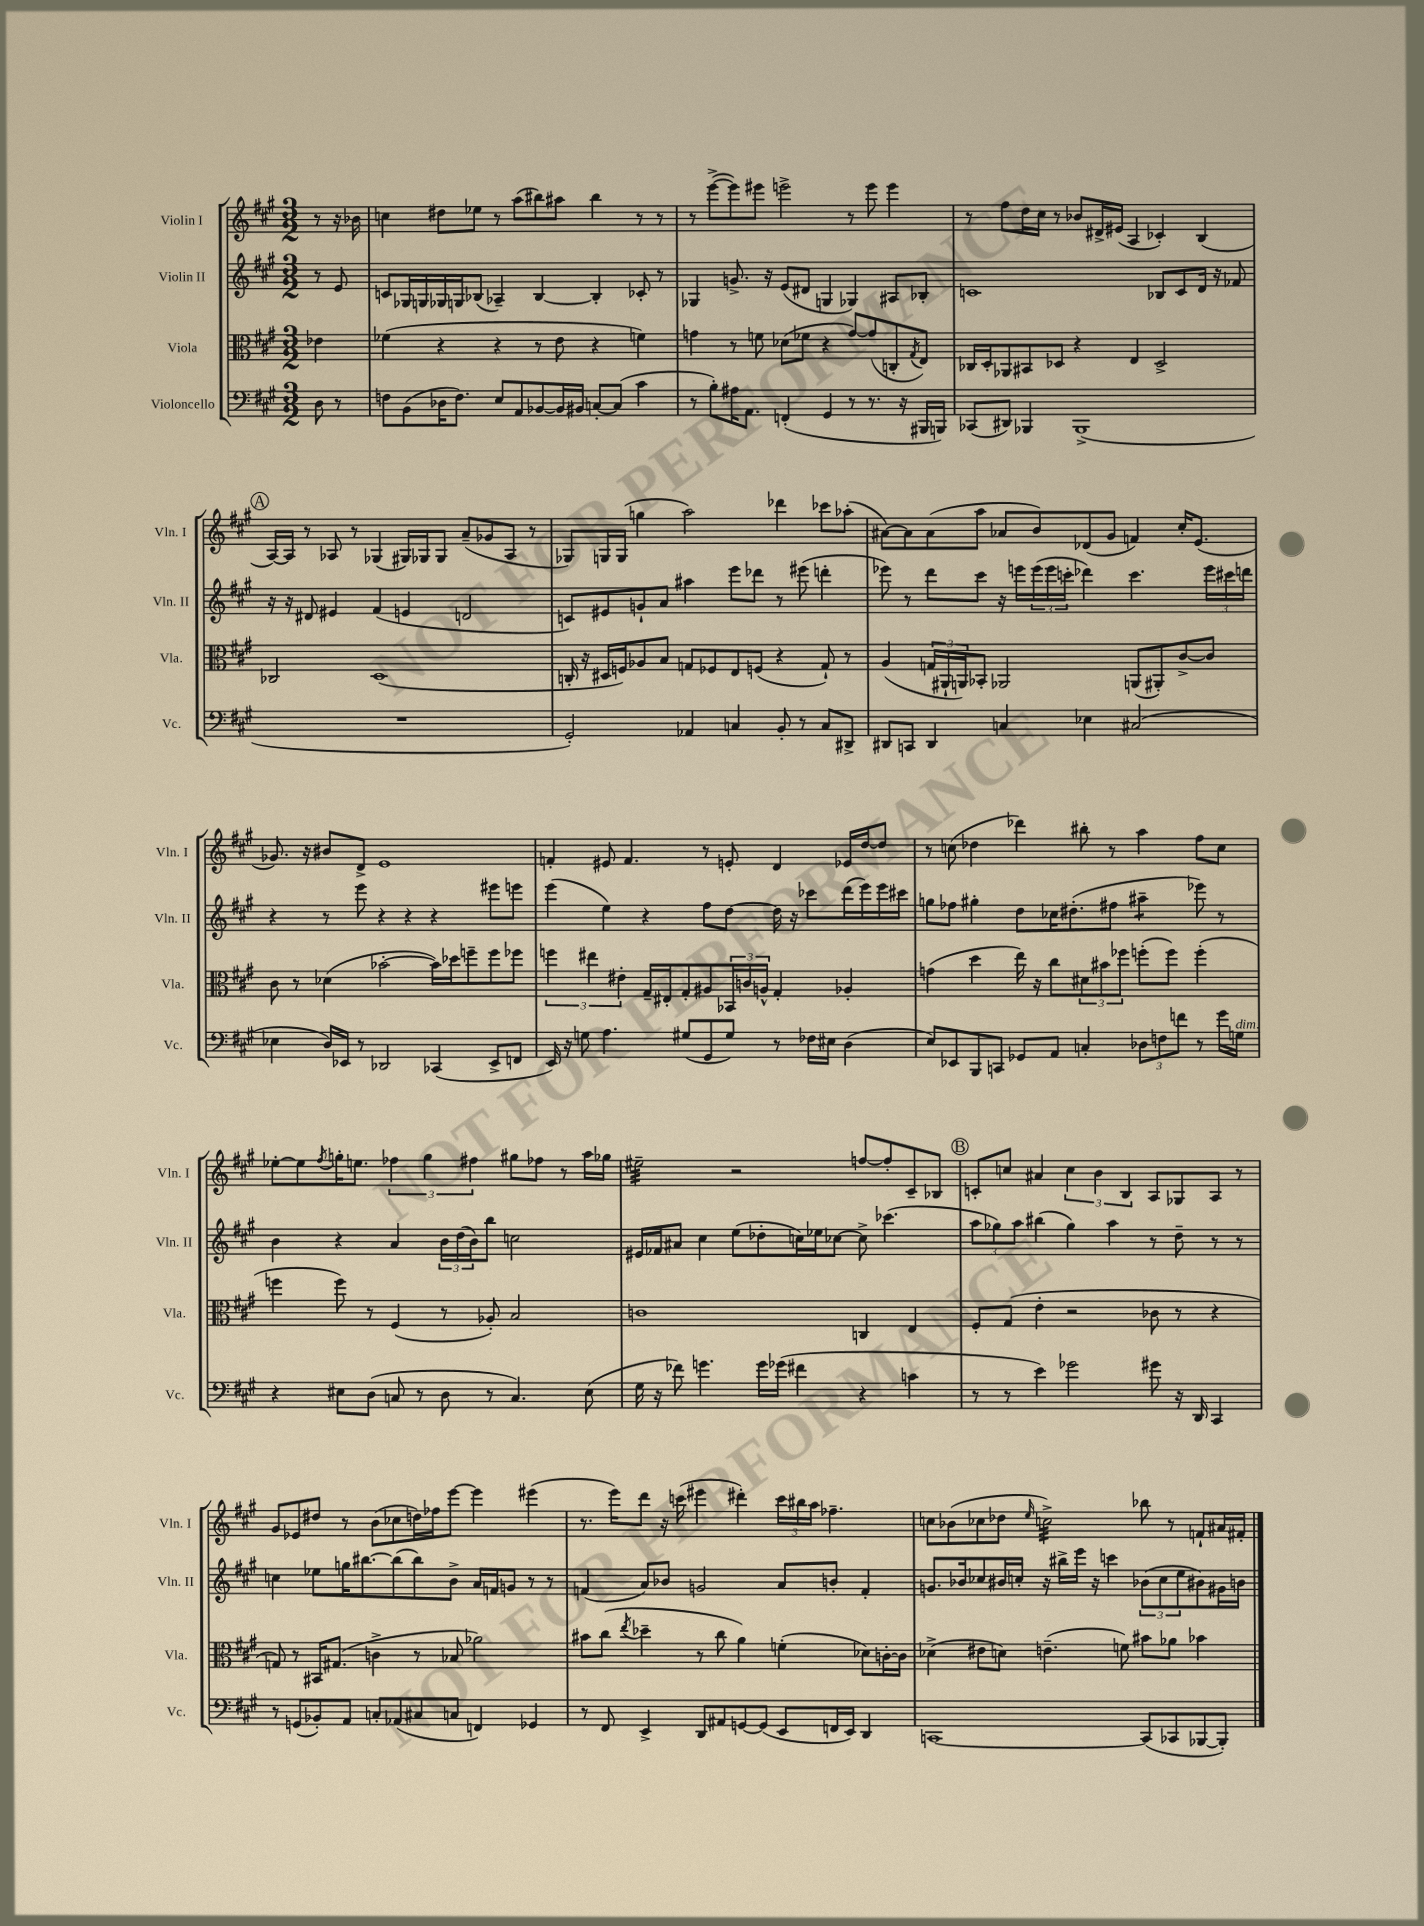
<<
\new StaffGroup <<
\new Staff = "s0" \with { instrumentName = "Violin I" shortInstrumentName = "Vln. I" } {
    \clef treble \key a \major \numericTimeSignature \time 3/2 \partial 4
    r8 r16 bes'16 |
    c''4 dis''8 ees''8 r8 a''8( bis''8) ais''8 bis''4 r8 r8 |
    r8 e'''8~->( e'''8) eis'''8 e'''2-> r8 e'''8 e'''4 |
    r8 fis''8 d''16 cis''16 r8 bes'8 dis'16-> eis'16( a4 ces'4-.) b4( |
    \mark \markup { \circle "A" } a16~) a16 r8 aes8 r8 ges4( gis16) ges16 ges8 a'8--( ges'8 aes8 r8 |
    ges8) g16 g16( g''4 a''2) des'''4 ces'''8 aes''8-.( |
    ais'8~) ais'8 ais'8( a''8 aes'8 b'8) des'8( gis'8 f'4) cis''16-. e'8.( |
    ges'8.) r16 bis'8 d'8-> e'1 |
    f'4-. eis'8 f'4. r8 e'8-. d'4 ees'16 d''16~ d''8 |
    r8 c''8( des''4 des'''4) bis''8-. r8 a''4 fis''8 c''8 |
    ees''8~-. ees''8 \acciaccatura { fis''8 } g''16-. e''8. \tuplet 3/2 { fes''4 g''4 fis''4 } gis''8 fes''8 r8 a''16 ges''16 |
    eis''2:32-- r2 f''8~ f''8-. cis'8-- bes8 |
    \mark \markup { \circle "B" } c'8-. c''8 ais'4 \tuplet 3/2 { c''4 b'4 b4 } a8 ges8 a8 r8 |
    gis'8 ees'8 dis''8 r8 b'8( ces''8 d''16) fes''16 e'''8~ e'''4 eis'''4( |
    r8. e'''16) d'''8 r16 c'''16( eis'''4 dis'''4-.) \tuplet 3/2 { c'''16 bis''16 a''16 } fes''4.-- |
    c''8 bes'8( ces''8 des''8 \grace { e''16 } c''2:32->) bes''8 r8 f'8-! ais'16 fis'16-. \bar "|." |
}
\new Staff = "s1" \with { instrumentName = "Violin II" shortInstrumentName = "Vln. II" } {
    \clef treble \key a \major \numericTimeSignature \time 3/2 \partial 4
    r8 e'8 |
    c'8 ges16 g16 ges16 g16 bes8( aes4--) bes4~ bes4-. ces'8-. r8 |
    ges4 g'8.-> r16 e'8( dis'8 g4 ges4) ais8 bes8-. |
    c'1 bes8 c'8 d'16 r16 fes'8 |
    \mark \markup { \circle "A" } r16 r16 dis'8 eis'4 fis'4( e'4 d'2 |
    c'8) eis'8 g'8-! a'8 ais''4 e'''8 des'''8 r8 eis'''8( d'''4-. |
    ees'''8) r8 d'''8 cis'''8 r16 e'''16 \tuplet 3/2 { e'''16( e'''16 c'''16-. } des'''4) c'''4. \tuplet 3/2 { e'''16 cis'''16 d'''16 } |
    r4 r8 e'''8 r4 r4 r4 eis'''8 e'''8 |
    e'''4( e''4) r4 fis''8 d''8~ d''16 r16 ces'''8 d'''16( e'''16) e'''16 cis'''16 |
    g''8 fes''8 gis''4-. d''8 ces''16 dis''8.-.( fis''8 ais''4:8-- ees'''8) r8 |
    b'4 r4 a'4 \tuplet 3/2 { b'16 d''16( b'16) } b''8 c''2 |
    eis'16 fes'16 ais'8 cis''4 e''8( des''8-. c''16) ees''16 ces''8~ ces''8-> ces'''4.( |
    \mark \markup { \circle "B" } \tuplet 3/2 { a''8 ges''8) a''8 } bis''4( ges''4) a''4 r8 d''8-- r8 r8 |
    c''4 ees''8 g''16 bis''8.~ bis''8( bis''8) b'8-> a'16 f'16 g'8 r8 r8 |
    f'4( a'8) bes'8 g'2 a'8 b'8-. f'4-. |
    g'8. bes'16 ces''8 bis'16 c''16-. r16 bis''16-> e'''16 r16 c'''4 \tuplet 3/2 { bes'8( c''8 e''8 } bis'8) gis'16 b'16 \bar "|." |
}
\new Staff = "s2" \with { instrumentName = "Viola" shortInstrumentName = "Vla." } {
    \clef alto \key a \major \numericTimeSignature \time 3/2 \partial 4
    ees'4 |
    fes'4( r4 r4 r8 e'8 r4 f'4) |
    g'4 r8 f'8 des'8( fes'8 r4 g'8~) g'8( c8-. \acciaccatura { gis8 } e8) |
    ces16 d16-. aes,8 bis,8 des8 r4 e4 des2-> |
    \mark \markup { \circle "A" } ces2 d1( |
    c16-. r16 dis16 f16) aes8 b8 g8 fes8 e8 f8( r4 g8-!) r8 |
    a4( \tuplet 3/2 { g16 ais,16-! a,16) } bes,8-. aes,2 a,8( ais,8-.) cis'8~-> cis'8 |
    cis'8 r8 des'4( bes'2~-. bes'16) des''16 f''8-- f''8 fes''8 |
    \tuplet 3/2 { f''4 eis''4 eis'4-. } gis16-- eis16-. gis8-. ais8 \tuplet 3/2 { bes,16 c'16 a16-^ } gis4-. aes4-. |
    g'4( d''4 e''16) r16 cis''8 \tuplet 3/2 { dis'8 bis'8 fes''8 } f''8-.( f''8) f''4-.( |
    f''4 f''8) r8 fis4( r8 aes8-.) b2 |
    c'1 c4 e4 |
    \mark \markup { \circle "B" } fis8-. gis8( e'4-. r2 ces'8 r8 r4 |
    g8) r8 bis,16 gis8.( c'4-> r8 bes8 aes'2) |
    bis'8 cis''8( \acciaccatura { e''8 } des''4-- r8 cis''8 a'4) f'4-.( des'8) c'16~-. c'16 |
    des'4->( eis'8 d'8) e'4.--( f'8) bis'8 aes'8 bes'4 \bar "|." |
}
\new Staff = "s3" \with { instrumentName = "Violoncello" shortInstrumentName = "Vc." } {
    \clef bass \key a \major \numericTimeSignature \time 3/2 \partial 4
    d8 r8 |
    f8 b,8( des16 f8.) e8 a,8 bes,8~ bes,16 bis,16 c8~-. c8( cis'4 |
    r8 b8-.) ais16 a,8. f,4-.( gis,4 r8 r8. r16 bis,,16 b,,16) |
    ces,8( dis,8) bes,,4 bes,,1->( |
    \mark \markup { \circle "A" } R1. |
    gis,2-.) aes,4 c4 b,8-. r8 c8 dis,8-> |
    dis,8 c,8 dis,4 c4 ees4 cis2( |
    ees4 d16) ees,16 r8 des,2 ces,4( ees,8-> f,8 |
    e,16) r16 g8 a4. gis8( gis,8 gis8) r8 fes16 eis16 d4( |
    e8) ees,8 b,,8 c,8 ges,8 a,8 c4-. \tuplet 3/2 { des8 f8 f'8 } r8 gis'16 g16^\markup { \italic "dim." } |
    r4 eis8 d8( c8 r8 d8 r8 c4.) eis8( |
    gis16 r16 fes'8) g'4. g'16 ges'16( fis'4 r4 c'4 |
    \mark \markup { \circle "B" } r8 r8 e'4) ges'2 gis'8 r16 d,16 cis,4 |
    r8 g,8( bes,8-.) a,8 c8-. aes,8( cis8 c8 f,4) ges,4 |
    r8 fis,8 e,4-> d,8 ais,8 g,8~ g,8( e,8 f,16 e,16) d,4 |
    c,1~ c,8( ces,8 bes,,8~ bes,,8-.) \bar "|." |
}
>>
>>
\layout { \context { \Score \remove "Bar_number_engraver" } }
